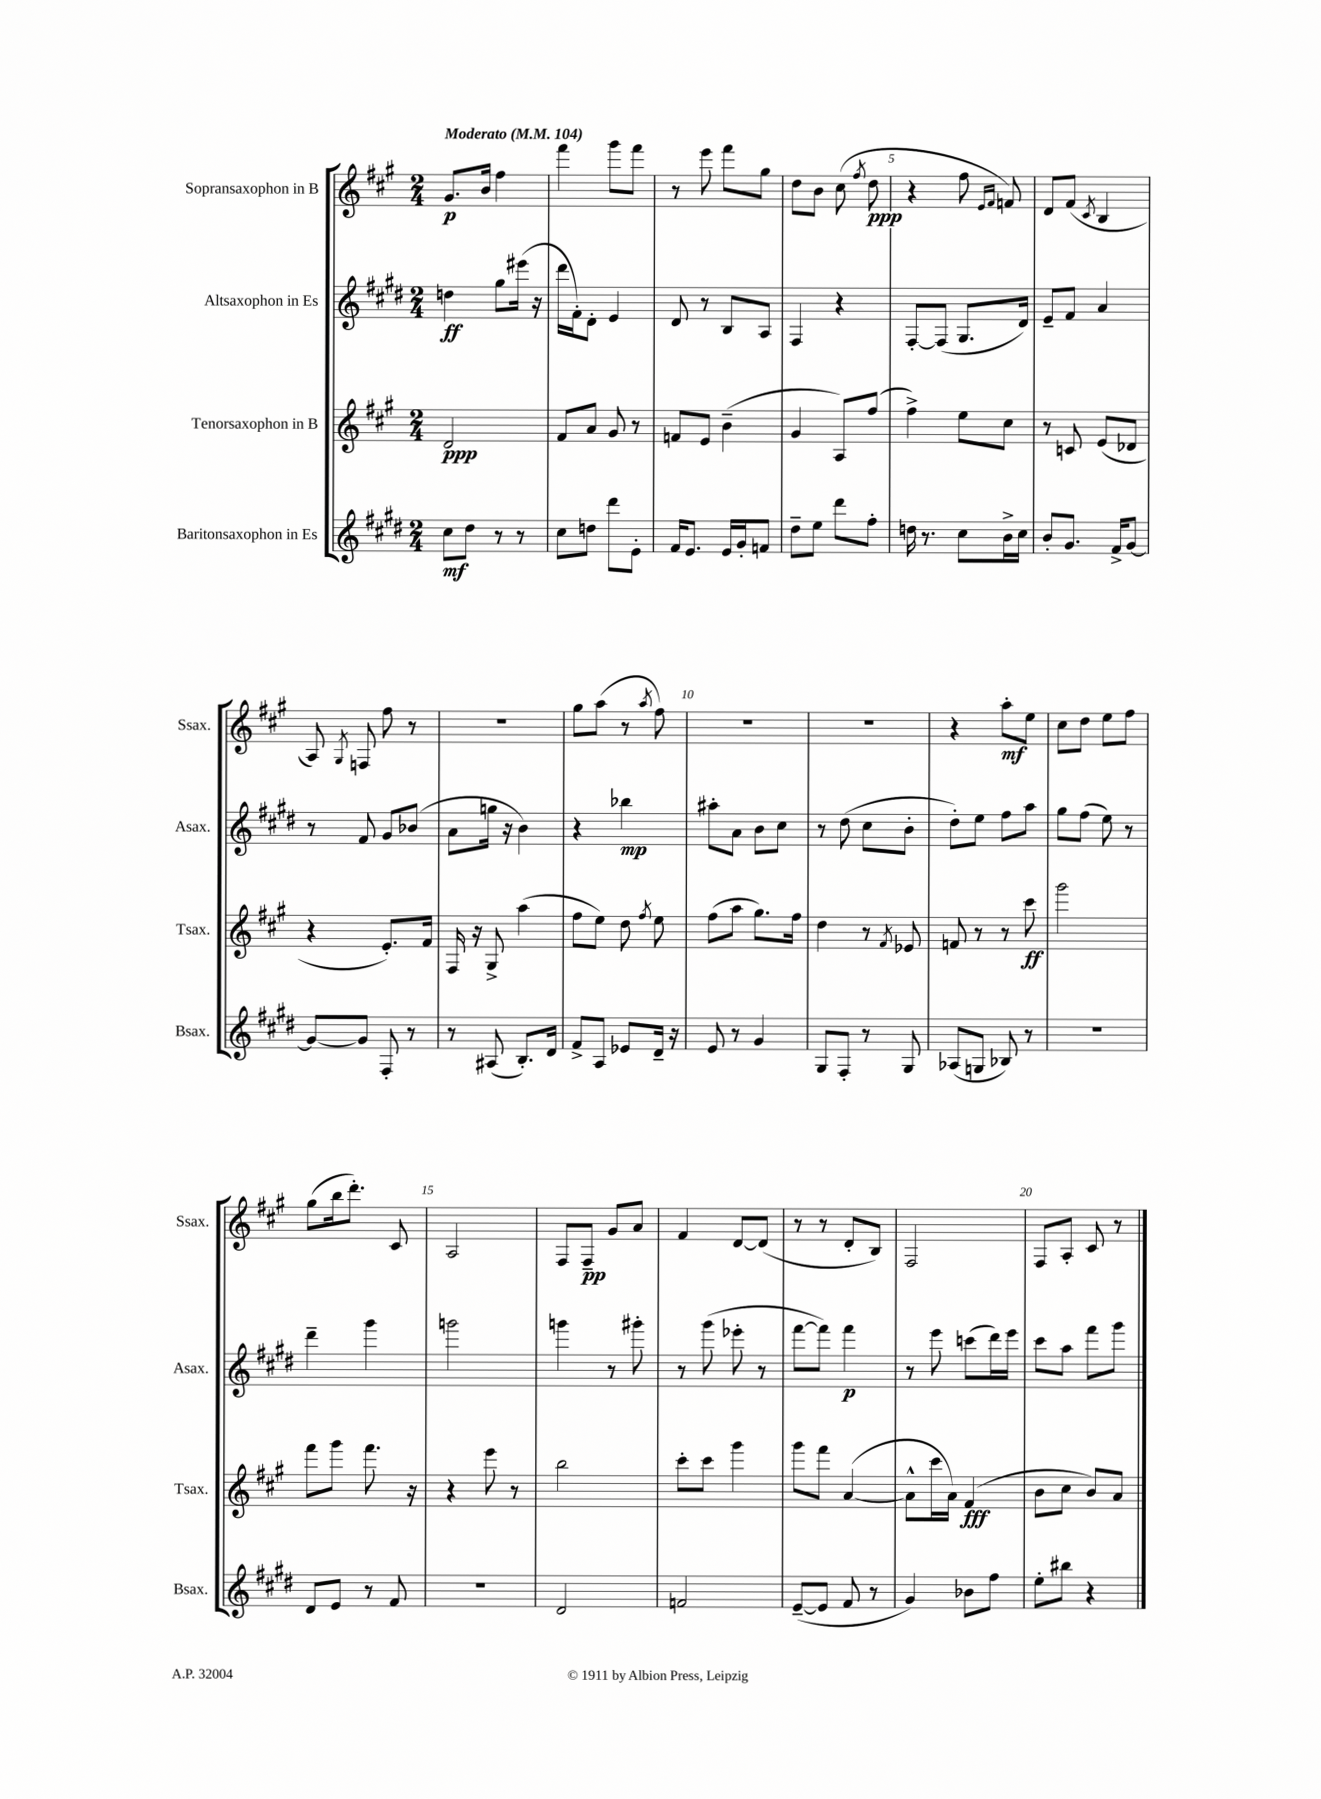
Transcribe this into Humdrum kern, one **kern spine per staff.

**kern	**kern	**kern	**kern
*staff4	*staff3	*staff2	*staff1
*clefG2	*clefG2	*clefG2	*clefG2
*k[f#c#g#d#]	*k[f#c#g#]	*k[f#c#g#d#]	*k[f#c#g#]
*M2/4	*M2/4	*M2/4	*M2/4
*MM104	*MM104	*MM104	*MM104
8cc#	2d	4dd	8.g#
8dd#	.	.	.
.	.	.	16b
8r	.	8gg#	4ff#
8r	.	(16eee#	.
.	.	16r	.
=	=	=	=
8cc#	8f#	16ddd#	4fff#
.	.	16f#')	.
8dd	8a	8d#'	.
8ddd#	8g#	4e	8ggg#
8e'	8r	.	8fff#
=	=	=	=
16f#	8f	8d#	8r
8.e	.	.	.
.	8e	8r	8eee
16e	(4b~	8B	8fff#
16g#'	.	.	.
8f	.	8A	8gg#
=	=	=	=
8dd#~	4g#	4F#	8dd
8ee	.	.	8b
8ddd#	8A)	4r	(8cc#
.	.	.	8qff#
8ff#'	(8ff#	.	8dd
=	=	=	=
16dd	4ff#^)	[8F#'	4r
8.r	.	.	.
.	.	(8F#]	.
8cc#	8ee	8.G#	8ff#
.	.	.	16qqe
.	.	.	16qqf#
16b^	8cc#	.	8f)
16cc#	.	16d#)	.
=	=	=	=
8b'	8r	8e~	8d
8.g#	8c	8f#	(8f#
.	.	.	8qc#
.	(8e	4a	4B
16f#^	.	.	.
[8g#	8d-	.	.
=	=	=	=
8g#_	4r	8r	8A)
.	.	.	8qG#
8g#]	.	8f#	8F
8F#'	8.e')	8g#	8ff#
8r	.	(8b-	8r
.	16f#	.	.
=	=	=	=
8r	16F#	8a	2r
.	16r	.	.
(8A#	8G#^	16gg	.
.	.	16r	.
8.B')	(4aa	4b)	.
16d#	.	.	.
=	=	=	=
8f#^	8ff#	4r	8gg#
8A	8ee)	.	(8aa
8e-	8dd	4bb-	8r
.	8qff#	.	8qaa
16d#~	8ee	.	8ff#)
16r	.	.	.
=	=	=	=
8e	(8ff#	8aa#'	2r
8r	8aa	8a	.
4g#	8.gg#)	8b	.
.	.	8cc#	.
.	16ff#	.	.
=	=	=	=
8G#	4dd	8r	2r
8F#'	.	(8dd#	.
8r	8r	8cc#	.
.	8qf#	.	.
8G#	8e-	8b'	.
=	=	=	=
(8A-	8f	8dd#')	4r
8G	8r	8ee	.
8B-)	8r	8ff#	8aa'
8r	8ccc#	8aa	8ee
=	=	=	=
2r	2ggg#	8gg#	8cc#
.	.	(8ff#	8dd
.	.	8ee)	8ee
.	.	8r	8ff#
=	=	=	=
8d#	8fff#	4ddd#~	(8gg#
8e	8ggg#	.	16bb
.	.	.	8.ddd')
8r	8.fff#	4ggg#	.
8f#	.	.	8c#
.	16r	.	.
=	=	=	=
2r	4r	2ggg	2A
.	8eee	.	.
.	8r	.	.
=	=	=	=
2d#	2bb	4ggg	8F#
.	.	.	8F#~
.	.	8r	8g#
.	.	8ggg#'	8a
=	=	=	=
2f	8ccc#'	8r	4f#
.	8ccc#	(8ggg#	.
.	4ggg#	8eee-'	[8d
.	.	8r	(8d]
=	=	=	=
([8e~	8ggg#	[8fff#	8r
8e]	8fff#	8fff#])	8r
8f#	([4a	4fff#	8d'
8r	.	.	8B)
=	=	=	=
4g#)	8a^^]	8r	2F#
.	16ccc#	8eee	.
.	16a)	.	.
8b-	(4f#	(8ccc	.
8ff#	.	16ddd#)	.
.	.	16eee	.
=	=	=	=
8ee'	8b	8ccc#	8F#
8bb#	8cc#	8aa	8A'
4r	8b)	8fff#	8c#
.	8a	8ggg#	8r
==	==	==	==
*-	*-	*-	*-
